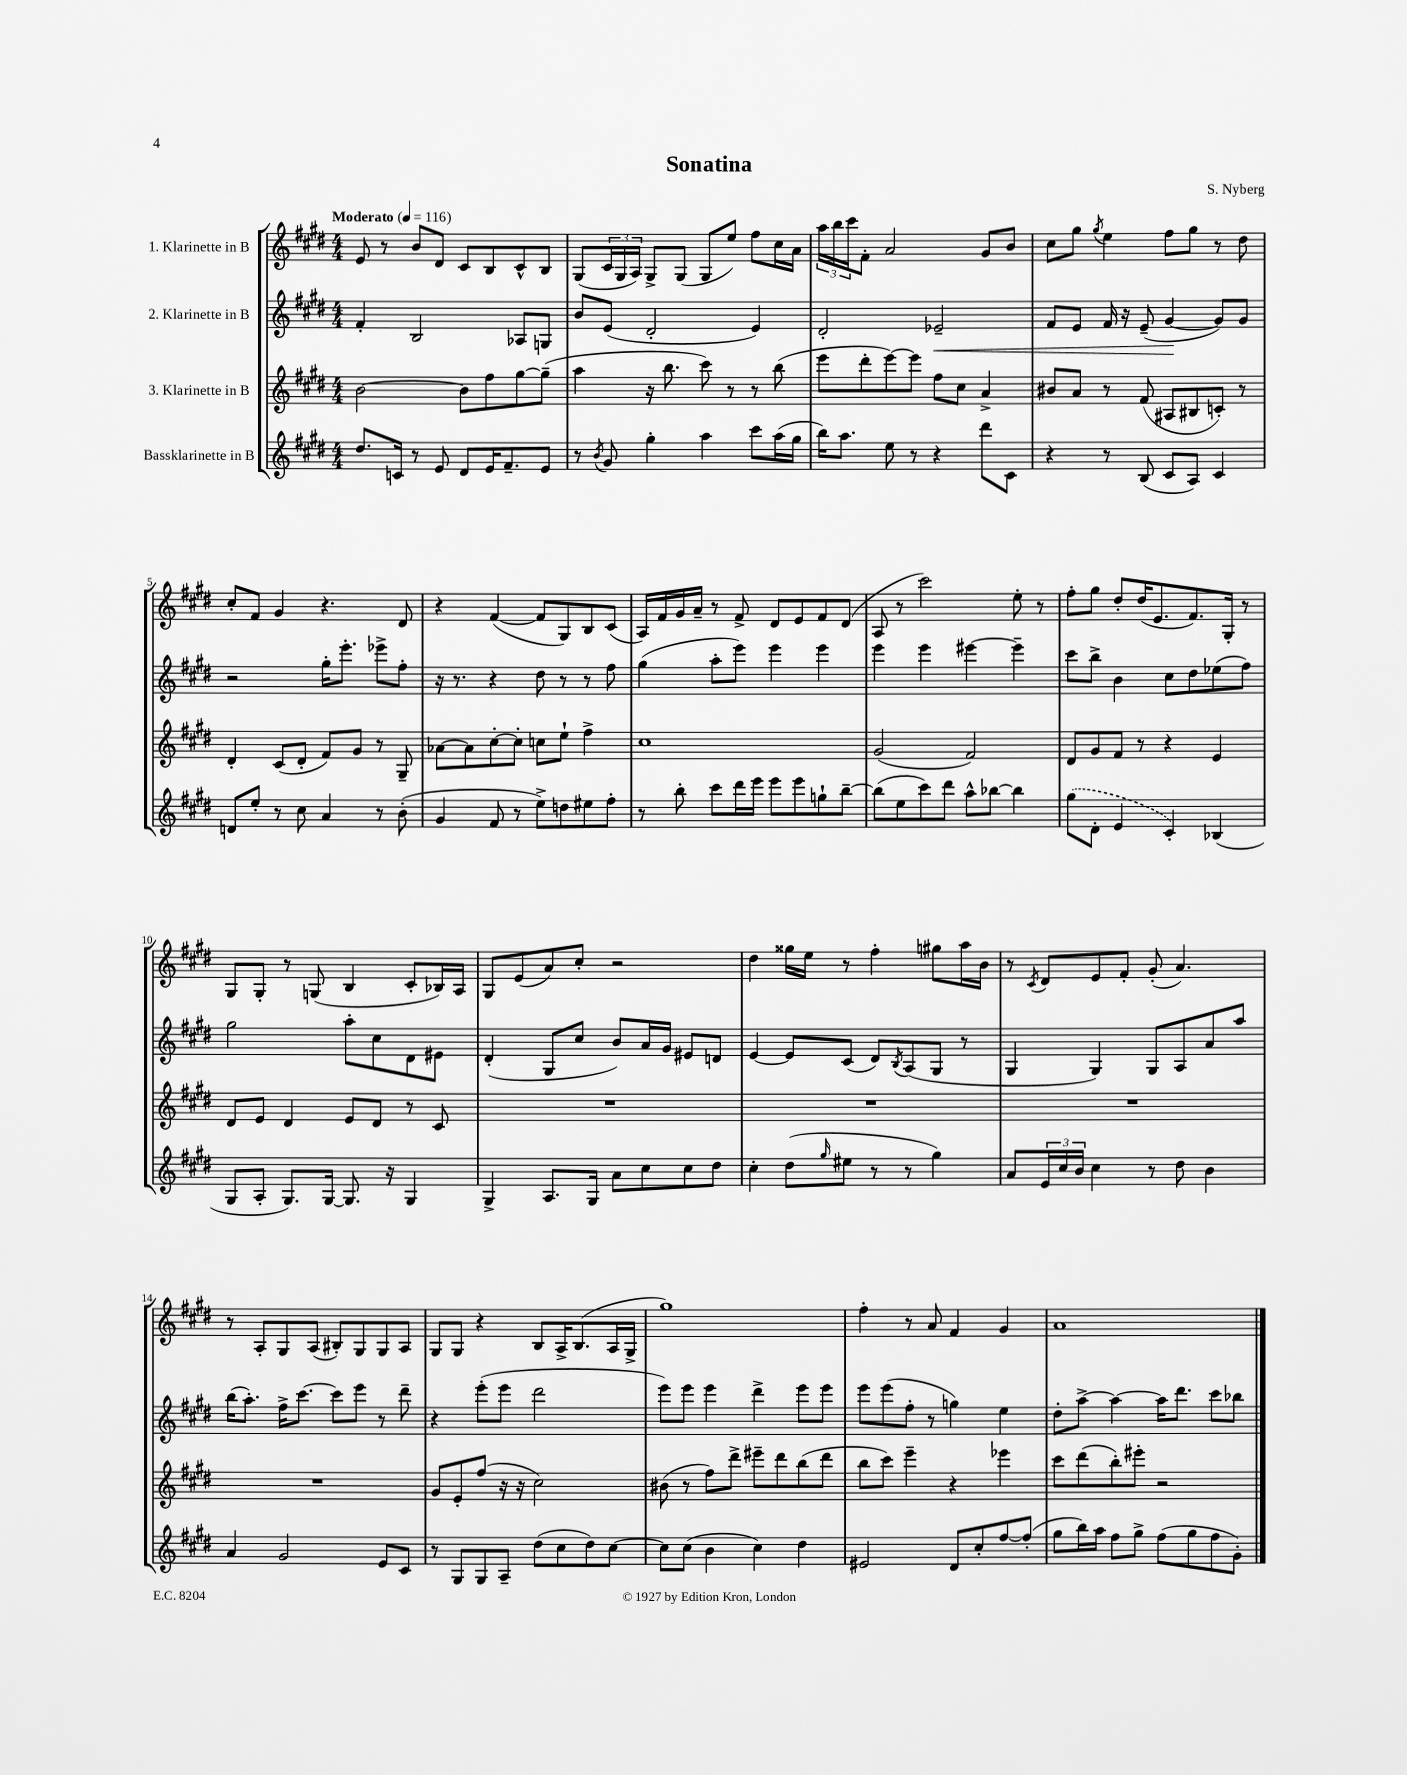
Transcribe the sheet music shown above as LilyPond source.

\header { title = "Sonatina" composer = "S. Nyberg" }
<<
\new StaffGroup <<
\new Staff = "s0" \with { instrumentName = "1. Klarinette in B" } {
    \clef treble \key e \major \numericTimeSignature \time 4/4 \tempo "Moderato" 4 = 116
    e'8 r8 b'8 dis'8 cis'8 b8 cis'8-^ b8 |
    gis8( \tuplet 3/2 { cis'16 gis16 a16) } gis8-> gis8( gis8 e''8) fis''8 cis''16 a'16 |
    \tuplet 3/2 { a''16 b''16 cis'''16 } fis'8-. a'2 gis'8 b'8 |
    cis''8 gis''8 \acciaccatura { gis''8 } e''4 fis''8 gis''8 r8 dis''8 |
    cis''8-. fis'8 gis'4 r4. dis'8 |
    r4 fis'4~( fis'8 gis8) b8 cis'8( |
    a16) fis'16 gis'16 a'16-- r8 fis'8-> dis'8 e'8 fis'8 dis'8( |
    a8 r8 cis'''2) e''8-. r8 |
    fis''8-. gis''8 dis''8-. dis''16( e'8. fis'8.) gis16-. r8 |
    gis8 gis8-. r8 g8( b4 cis'8-. bes16) a16 |
    gis8 e'8( a'8) cis''8-. r2 |
    dis''4 gisis''16 e''16 r8 fis''4-. gis''8 a''16 b'16 |
    r8 \acciaccatura { cis'8 } dis'8 e'8 fis'8-. gis'8-.( a'4.) |
    r8 a8-. gis8 a8( bis8-.) gis8 gis8 a8 |
    gis8 gis8 r4 b8 a16-> b8.( a16 gis16-> |
    gis''1) |
    fis''4-. r8 a'8 fis'4 gis'4 |
    a'1 \bar "|." |
}
\new Staff = "s1" \with { instrumentName = "2. Klarinette in B" } {
    \clef treble \key e \major \numericTimeSignature \time 4/4
    fis'4-. b2 aes8 g8 |
    b'8 e'8( dis'2-. e'4) |
    dis'2-. ees'2--\< |
    fis'8 e'8 fis'16 r16 e'8--( gis'4~\! gis'8) gis'8 |
    r2 gis''16-. e'''8.-. ees'''8-> fis''8-. |
    r16 r8. r4 dis''8 r8 r8 fis''8 |
    gis''4( a''8-. e'''8) e'''4 e'''4 |
    e'''4 e'''4 eis'''4~ eis'''4-- |
    cis'''8 b''8-> b'4 cis''8 dis''8 ees''8( fis''8) |
    gis''2 a''8-. cis''8 dis'8 eis'8 |
    dis'4-.( gis8 cis''8 b'8) a'16 gis'16 eis'8 d'8 |
    e'4~ e'8 cis'8( dis'8) \acciaccatura { b8 } a8( gis8 r8 |
    gis4 gis4) gis8 a8 a'8 a''8 |
    b''16( a''8.-.) fis''16-> cis'''8.~ cis'''8 e'''8 r8 dis'''8-- |
    r4 e'''8-.( e'''8 dis'''2 |
    e'''8) e'''8 e'''4 dis'''4-> e'''8 e'''8 |
    e'''8 e'''8( fis''8-. r8 g''4) e''4 |
    dis''8-. a''8~-> a''4~ a''16 dis'''8. cis'''8 bes''8 \bar "|." |
}
\new Staff = "s2" \with { instrumentName = "3. Klarinette in B" } {
    \clef treble \key e \major \numericTimeSignature \time 4/4
    b'2~ b'8 fis''8 gis''8~ gis''8--( |
    a''4 r16 b''8. cis'''8) r8 r8 b''8( |
    e'''8 dis'''8-. e'''8~) e'''8 fis''8 cis''8 a'4-> |
    bis'8 a'8 r8 fis'8( ais8 bis8 c'8-.) r8 |
    dis'4-. cis'8( dis'8-. fis'8) gis'8 r8 gis8-- |
    aes'8~ aes'8 cis''8~-. cis''8-. c''8 e''8-! fis''4-> |
    cis''1 |
    gis'2( fis'2) |
    dis'8 gis'8 fis'8 r8 r4 e'4 |
    dis'8 e'8 dis'4 e'8 dis'8 r8 cis'8 |
    R1 |
    R1 |
    R1 |
    R1 |
    gis'8 e'8-. fis''8( r16 r16 cis''2) |
    bis'8( r8 fis''8) dis'''8-> eis'''8-- dis'''8 b''8( dis'''8 |
    b''8 cis'''8) e'''4-- r4 ees'''4 |
    cis'''8 dis'''8( b''8-.) eis'''8-. r2 \bar "|." |
}
\new Staff = "s3" \with { instrumentName = "Bassklarinette in B" } {
    \clef treble \key e \major \numericTimeSignature \time 4/4
    dis''8. c'16 r8 e'8 dis'8 e'16 fis'8.-- e'8 |
    r8 \acciaccatura { b'8 } gis'8 gis''4-. a''4 cis'''8 a''16( gis''16 |
    b''16) a''8. e''8 r8 r4 dis'''8 cis'8 |
    r4 r8 b8( cis'8 a8) cis'4 |
    d'8 e''8-. r8 cis''8 a'4 r8 b'8-.( |
    gis'4 fis'8 r8 e''8->) d''8 eis''8 fis''8-. |
    r8 b''8-. cis'''8 dis'''16 e'''16 e'''8 e'''8 g''8-! b''8~-- |
    b''8( e''8 cis'''8) dis'''8 a''8-^ bes''8~ bes''4 |
    \once \slurDashed gis''8( dis'8-. e'4 cis'4-.) bes4( |
    gis8 a8-. gis8.) gis16~ gis8. r16 gis4 |
    gis4-> a8. gis16 a'8 cis''8 cis''8 dis''8 |
    cis''4-. dis''8( \grace { gis''16 } eis''8 r8 r8 gis''4) |
    a'8 \tuplet 3/2 { e'16 cis''16 b'16 } cis''4 r8 dis''8 b'4 |
    a'4 gis'2 e'8 cis'8 |
    r8 gis8 gis8 a8-- dis''8( cis''8 dis''8) cis''8~ |
    cis''8 cis''8( b'4 cis''4) dis''4 |
    eis'2 dis'8 cis''8-. fis''8~ fis''8-.( |
    gis''8 b''16) a''16 fis''8 gis''8-> fis''8( gis''8 fis''8 gis'8-.) \bar "|." |
}
>>
>>
